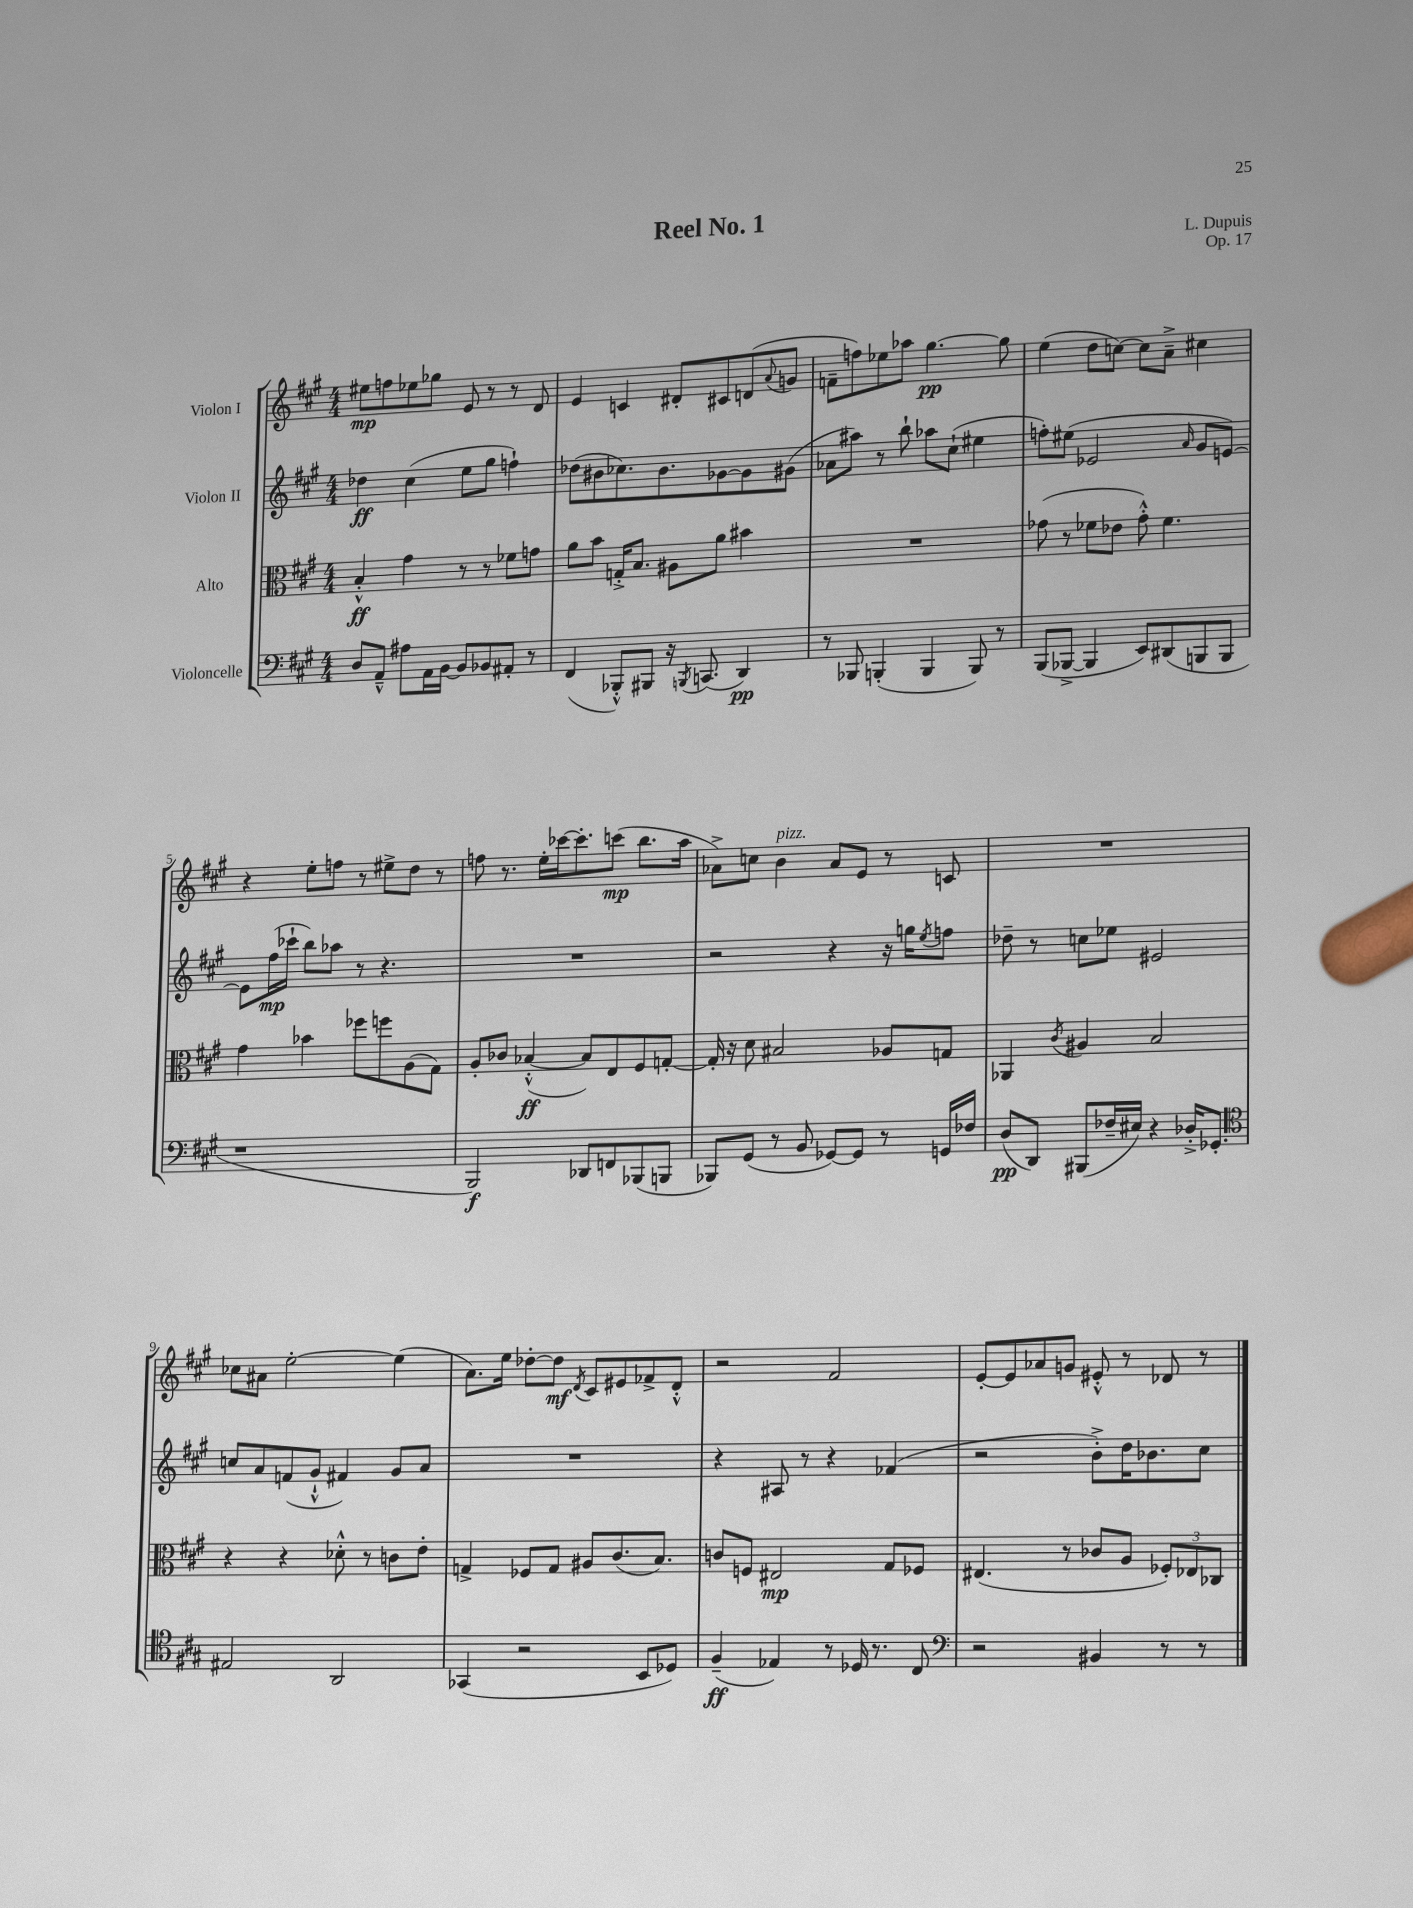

**kern	**dynam	**kern	**dynam	**kern	**dynam	**kern	**dynam
*part4	*part4	*part3	*part3	*part2	*part2	*part1	*part1
*staff4	*staff4	*staff3	*staff3	*staff2	*staff2	*staff1	*staff1
*I"Violoncelle	*	*I"Alto	*	*I"Violon II	*	*I"Violon I	*
*clefF4	*	*clefC3	*	*clefG2	*	*clefG2	*
*k[f#c#g#]	*	*k[f#c#g#]	*	*k[f#c#g#]	*	*k[f#c#g#]	*
*M4/4	*	*M4/4	*	*M4/4	*	*M4/4	*
=1	=1	=1	=1	=1	=1	=1	=1
8D/L	.	4B'^^/	ff	4dd-X\	ff	8ee#X\L	mp
8AA~^^/J	.	.	.	.	.	8ffn\	.
8A#X\L	.	4g#\	.	(4cc#\	.	8ee-X\	.
16AA\L	.	.	.	.	.	8gg-X\J	.
[16BB\JJ	.	.	.	.	.	.	.
8BB/L]	.	8r	.	8ee\L	.	8e/	.
8BB-X/	.	8r	.	8gg#\J	.	8r	.
8AA#X'/J	.	8f-X\L	.	4ffn`\)	.	8r	.
8r	.	8gn\J	.	.	.	8d/	.
=2	=2	=2	=2	=2	=2	=2	=2
(4FF#/	.	8a\L	.	(8dd-X\L	.	4e/	.
.	.	8b\J	.	8b#X\	.	.	.
8BBB-X'^^/L)	.	16Gn'^/KL	.	8.cc-X\)	.	4cn/	.
.	.	8.B/J	.	.	.	.	.
8BBB#X/J	.	.	.	.	.	.	.
.	.	.	.	8.b#\	.	.	.
16r	.	8A#X\L	.	.	.	8d#X'/L	.
8qBBBn/	.	.	.	.	.	.	.
(8.CCn/	.	.	.	.	.	.	.
.	.	8a\J	.	[8g-X\	.	8c#X/	.
4DD/)	pp	4b#X\	.	8g-\]	.	(8dn/	.
.	.	.	.	.	.	8qqa/	.
.	.	.	.	(8g#X\J	.	8gn/J	.
=3	=3	=3	=3	=3	=3	=3	=3
8r	.	1r	.	8a-X\L	.	8fn~\L	.
8BBB-X/	.	.	.	8aa#X\J)	.	8ffn\)	.
(4BBBn'/	.	.	.	8r	.	8ee-X\	.
.	.	.	.	8bb`\	.	8aa-X\J	.
4BBB/	.	.	.	8aa-X\L	.	[4.gg#\	pp
.	.	.	.	(8cc#`\J	.	.	.
8BBB/)	.	.	.	4ee#X\	.	.	.
8r	.	.	.	.	.	8gg#\]	.
=4	=4	=4	=4	=4	=4	=4	=4
(8BBB/L	.	(8g-X\	.	8ffn'\L)	.	(4ee\	.
[8BBB-X^/J	.	8r	.	(8ee#X\J	.	.	.
4BBB-/]	.	8f-X\L	.	2e-X/	.	8dd\L	.
.	.	8e-X\J	.	.	.	[8ccn\J)	.
8EE/L)	.	8g-'^^\)	.	.	.	8cc\L]	.
(8DD#X/	.	4.f-\	.	.	.	8a~^\J	.
.	.	.	.	16qqa/	.	.	.
8BBBn/	.	.	.	8g#/L	.	4cc#X\	.
8BBB/J	.	.	.	[8en/J)	.	.	.
!!LO:LB:g=z
=5	=5	=5	=5	=5	=5	=5	=5
1r	.	4g#\	.	8e\L]	.	4r	.
.	.	.	.	(16ff#\L	mp	.	.
.	.	.	.	16ccc-X`\JJ	.	.	.
.	.	4b-X\	.	8bb\L)	.	8ee'\L	.
.	.	.	.	8aa-X\J	.	8ffn\J	.
.	.	8ff-X\L	.	8r	.	8r	.
.	.	8ffn\	.	4.r	.	8ee#X^\L	.
.	.	(8A\	.	.	.	8dd\J	.
.	.	8G#\J)	.	.	.	8r	.
=6	=6	=6	=6	=6	=6	=6	=6
2BBB/)	f	8A'/L	.	1r	.	8ffn\	.
.	.	8c-X/J	.	.	.	8.r	.
.	.	([4B-X'^^/	ff	.	.	.	.
.	.	.	.	.	.	16ee'\LL	.
.	.	.	.	.	.	[16ccc-X\J	.
.	.	.	.	.	.	8.ccc-'\]	.
8DD-X/L	.	8B-/L])	.	.	.	.	.
8FFn/	.	8E/	.	.	.	(8cccn\J	mp
(8BBB-X/	.	8F#/	.	.	.	8.bb\L	.
8BBBn/J	.	[8Gn'/J	.	.	.	.	.
.	.	.	.	.	.	16aa\Jk	.
=7	=7	=7	=7	=7	=7	=7	=7
8BBB-X/L)	.	16G'/]	.	2r	.	8a-X^\L)	.
.	.	16r	.	.	.	.	.
(8GG#/J	.	8d\	.	.	.	8ccn\J	.
!	!	!	!	!	!	!LO:TX:a:i:t=pizz.	!
8r	.	2B#X/	.	.	.	4b\	.
8BB/	.	.	.	.	.	.	.
[8GG-X/L)	.	.	.	4r	.	8a-/L	.
8GG-/J]	.	.	.	.	.	8e/J	.
8r	.	8A-X/L	.	16r	.	8r	.
.	.	.	.	16ggn\KL	.	.	.
.	.	.	.	8qee/	.	.	.
16GGn/LL	.	8Gn/J	.	8ffn\J	.	8cn/	.
16F-X/JJ	.	.	.	.	.	.	.
=8	=8	=8	=8	=8	=8	=8	=8
(8D/L	pp	4AA-X/	.	8dd-X~\	.	1r	.
8DD/J)	.	.	.	8r	.	.	.
.	.	8qc#/	.	.	.	.	.
(8BBB#X/L	.	4A#X/	.	8ccn\L	.	.	.
16F-X~/L	.	.	.	8ee-X\J	.	.	.
16E#X/JJ)	.	.	.	.	.	.	.
4r	.	2B/	.	2e#X/	.	.	.
16D-X'^/KL	.	.	.	.	.	.	.
8.GG-X'/J	.	.	.	.	.	.	.
!!LO:LB:g=z
=9	=9	=9	=9	=9	=9	=9	=9
*clefC4	*	*	*	*	*	*	*
2E#X/	.	4r	.	8ccn/L	.	8cc-X\L	.
.	.	.	.	8a/	.	8a#X\J	.
.	.	4r	.	(8fn/	.	[2ee'\	.
.	.	.	.	8g#`^^/J	.	.	.
2AA/	.	8d-X'^^\	.	4f#X/)	.	.	.
.	.	8r	.	.	.	.	.
.	.	8cn\L	.	8g#/L	.	(4ee\]	.
.	.	8e'\J	.	8a/J	.	.	.
=10	=10	=10	=10	=10	=10	=10	=10
(4GG-X/	.	4Gn^/	.	1r	.	8.a\L)	.
.	.	.	.	.	.	16ee\Jk	.
2r	.	8F-X/L	.	.	.	[8dd-X'\L	.
.	.	8G/J	.	.	.	8dd-\J]	mf
.	.	.	.	.	.	8qd/	.
.	.	8A#X/L	.	.	.	8c#/L	.
.	.	(8.c#/	.	.	.	8e#X/	.
8BB/L	.	.	.	.	.	8f-X^/	.
.	.	8.B/J)	.	.	.	.	.
8D-X/J)	.	.	.	.	.	8d'^^/J	.
=11	=11	=11	=11	=11	=11	=11	=11
(4F#~/	ff	8cn/L	.	4r	.	2r	.
.	.	8Fn/J	.	.	.	.	.
4E-X/)	.	2E#X/	mp	8A#X/	.	.	.
.	.	.	.	8r	.	.	.
8r	.	.	.	4r	.	2f#/	.
16D-X/	.	.	.	.	.	.	.
8.r	.	.	.	.	.	.	.
.	.	8G#/L	.	(4f-X/	.	.	.
8C#/	.	8F-X/J	.	.	.	.	.
=12	=12	=12	=12	=12	=12	=12	=12
*clefF4	*	*	*	*	*	*	*
2r	.	(4.E#X/	.	2r	.	[8e'/L	.
.	.	.	.	.	.	8e/]	.
.	.	.	.	.	.	8a-X/	.
.	.	8r	.	.	.	8gn/J	.
4BB#X/	.	8c-X/L	.	8b'^\L)	.	8e#X'^^/	.
.	.	8A/J	.	16dd\K	.	8r	.
.	.	.	.	8.b-X\	.	.	.
8r	.	12F-X'/L)	.	.	.	8d-X/	.
.	.	12E-X/	.	.	.	.	.
8r	.	.	.	8cc#\J	.	8r	.
.	.	12C-X/J	.	.	.	.	.
==	==	==	==	==	==	==	==
*-	*-	*-	*-	*-	*-	*-	*-
